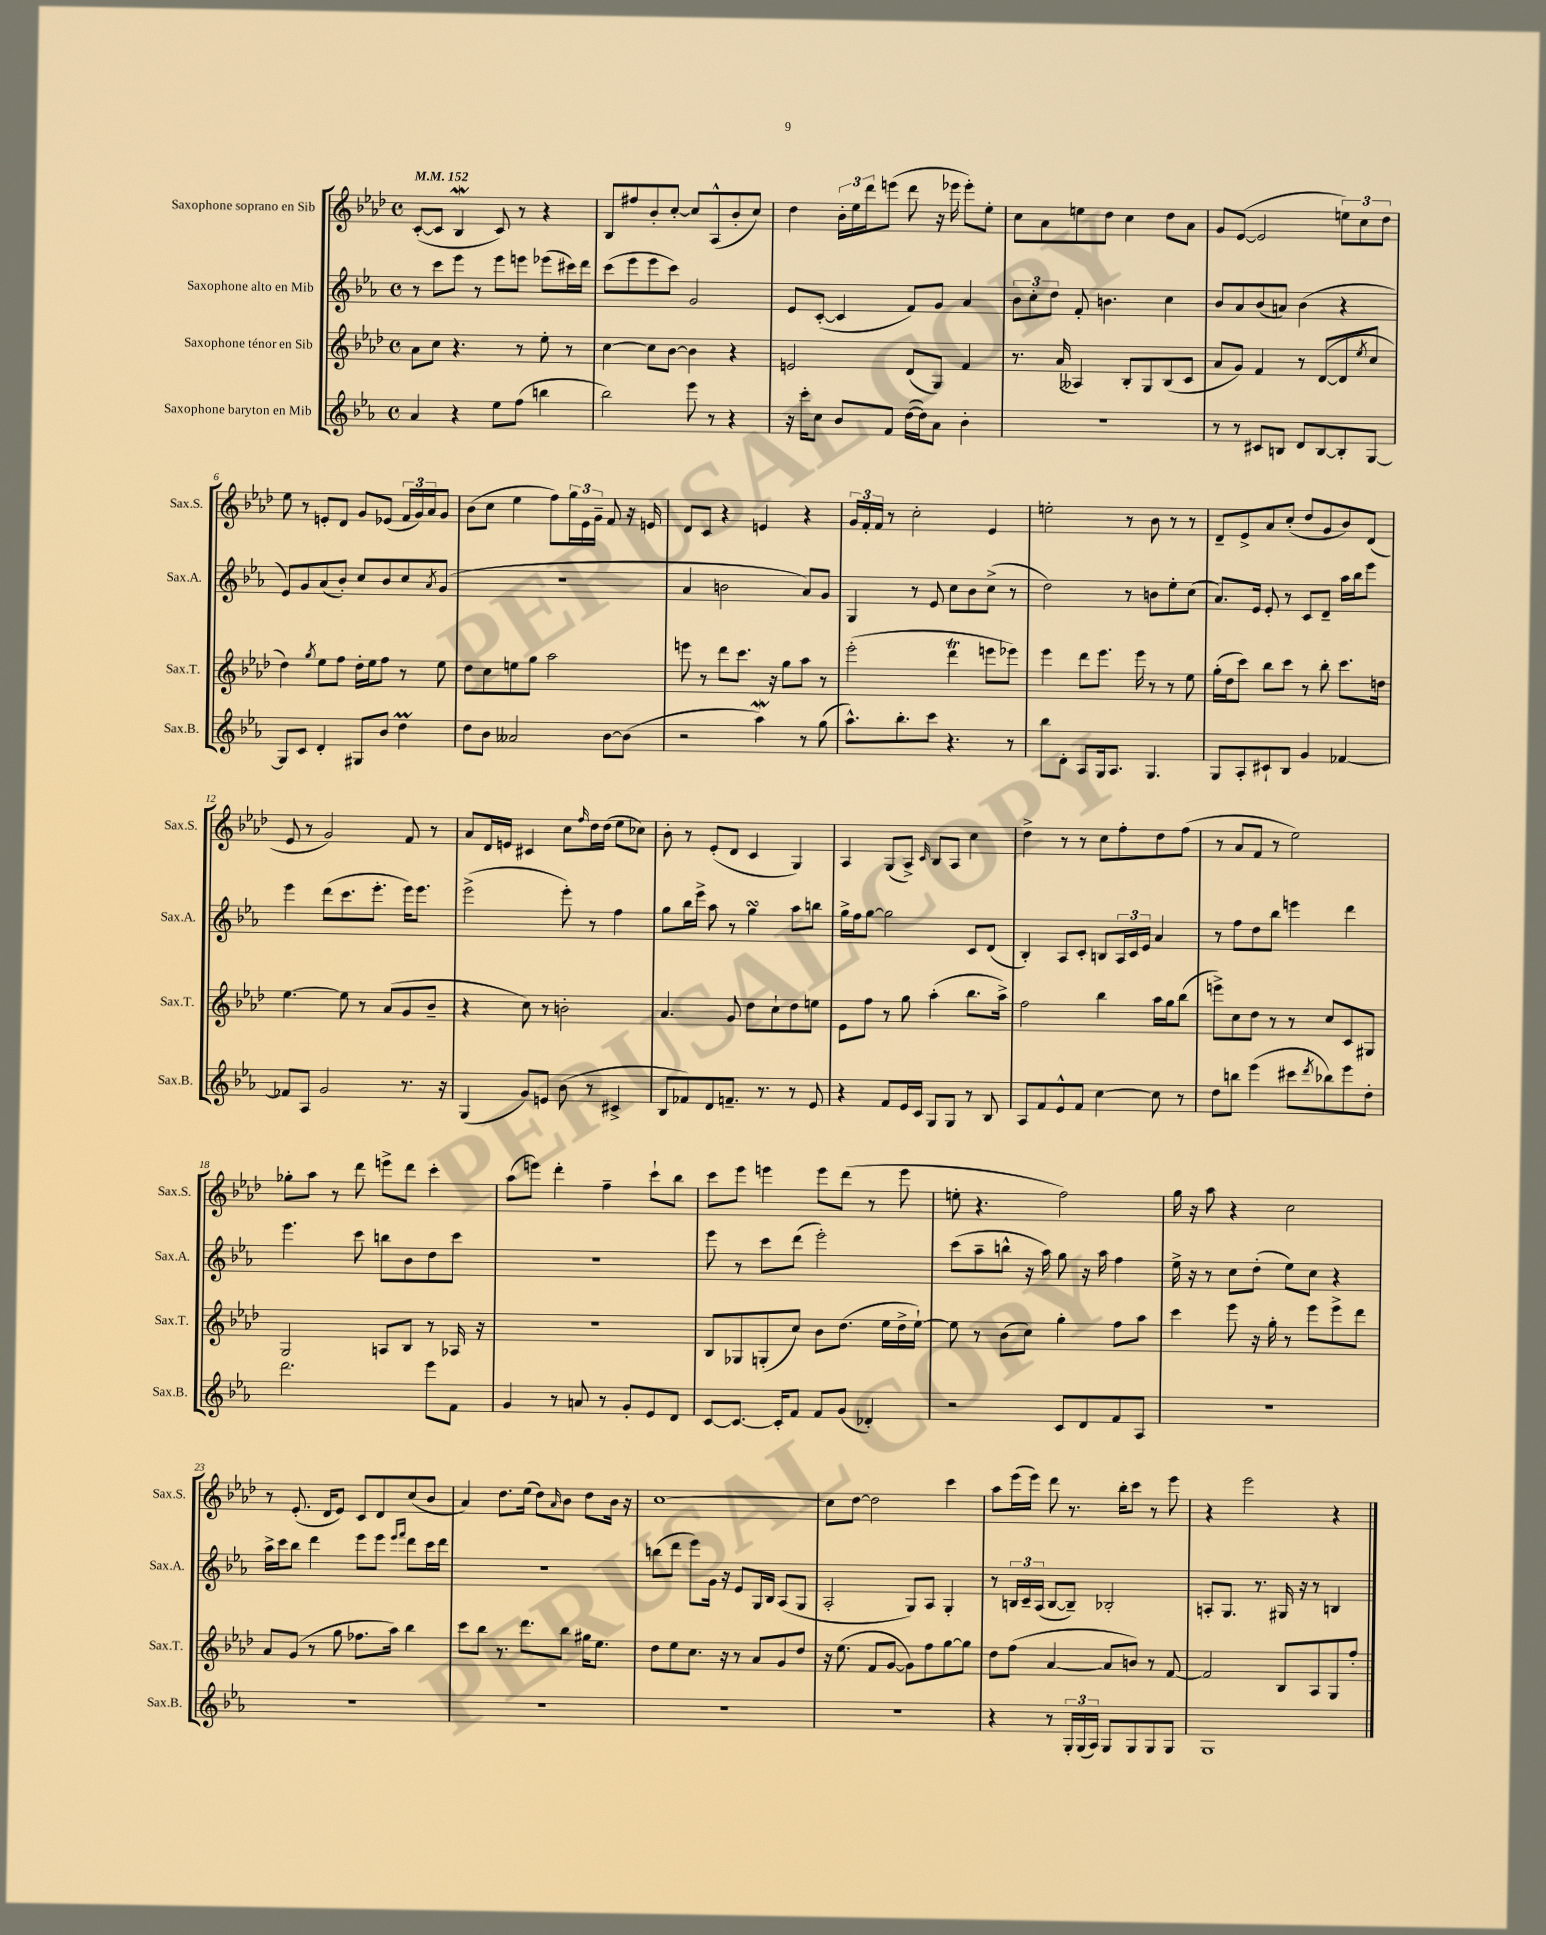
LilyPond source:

<<
\new StaffGroup <<
\new Staff = "s0" \with { instrumentName = "Saxophone soprano en Sib" shortInstrumentName = "Sax.S." } {
    \clef treble \key aes \major \defaultTimeSignature \time 4/4 \tempo 4 = 152
    c'8~-.( c'8 bes4\mordent c'8) r8 r4 |
    bes8 fis''8 bes'8-. c''8~-. c''8 aes8-^( bes'8-. c''8) |
    des''4 \tuplet 3/2 { bes'16-. ees''16 des'''16 } e'''8( des'''8 r16 ees'''16 ees'''8-.) ees''8-. |
    c''8 aes'8 e''8 des''8 c''4 des''8 aes'8 |
    g'8 ees'8~( ees'2 \tuplet 3/2 { e''8) c''8 des''8 } |
    ees''8 r8 e'8-. des'8 g'8 ees'8( \tuplet 3/2 { f'16 g'16) aes'16 } g'8 |
    bes'8( c''8 ees''4 f''8) \tuplet 3/2 { g''16 ees'16 g'16-- } f'8 r16 e'16 |
    des'8 c'8 r4 e'4 r4 |
    \tuplet 3/2 { g'16 f'16-. f'16 } r8 c''2-. ees'4 |
    e''2-. r8 bes'8 r8 r8 |
    des'8-- ees'8-> aes'8 c''8-.( des''8 g'8 bes'8) des'8( |
    ees'8 r8 g'2) f'8 r8 |
    aes'8 des'16 e'16 cis'4 c''8 \grace { f''16 } des''16 des''16( ees''8 ces''8) |
    bes'8-. r8 ees'8-.( des'8 c'4 g4) |
    aes4 g8( aes8->) \grace { c'16 } bes8 aes8 c''4 |
    des''4-> r8 r8 c''8 f''8-. des''8 f''8( |
    r8 aes'8 f'8 r8 ees''2) |
    ges''8-. aes''8 r8 des'''8 e'''8-> des'''8 c'''4-. |
    aes''8( e'''8) des'''4-. f''4-- c'''8-! bes''8 |
    c'''8 ees'''8 e'''4 e'''8 des'''8( r8 e'''8 |
    e''8-. r4. f''2) |
    g''16 r16 aes''8 r4 c''2 |
    r8 ees'8.-.( des'16 ees'8) c'8 des'8 c''8( bes'8 |
    aes'4) des''8. ees''16( des''8) \grace { aes'16 } bes'8 des''8 bes'16 r16 |
    c''1~ |
    c''8 des''8~ des''2 c'''4 |
    aes''8 ees'''16( ees'''16) des'''8 r8. bes''16-. c'''8 r8 ees'''8 |
    r4 ees'''2 r4 \bar "|." |
}
\new Staff = "s1" \with { instrumentName = "Saxophone alto en Mib" shortInstrumentName = "Sax.A." } {
    \clef treble \key ees \major \defaultTimeSignature \time 4/4
    r8 c'''8 ees'''8 r8 ees'''8 e'''8 ees'''8( cis'''16) d'''16 |
    c'''8( ees'''8 ees'''8 c'''8) g'2 |
    ees'8 c'8~-.( c'4 f'8) g'8 aes'4 |
    \tuplet 3/2 { bes'8 c''8-. d''8 } f'8-. b'4. c''4 |
    bes'8 aes'8 bes'8( a'8) bes'4( r4 |
    ees'8) g'8 aes'8( bes'8-.) c''8 bes'8 c''8 \acciaccatura { aes'8 } g'8( |
    r1 |
    aes'4 b'2 aes'8) g'8 |
    g4 r8 ees'8 c''8 bes'8 c''8->( r8 |
    d''2) r8 b'8 ees''8-. c''8( |
    aes'8.) ees'16 ees'8-. r8 c'8 d'8-- aes''16 bes''16 ees'''8 |
    ees'''4 d'''8( c'''8. ees'''8.-. ees'''16) ees'''8. |
    ees'''2->( ees'''8-.) r8 f''4 |
    g''8 bes''16 ees'''16-> aes''8 r8 g''4\turn aes''8 b''8 |
    g''16-> f''16 g''8~ g''2 c'8 d'8( |
    bes4-.) aes8 c'8-. b8 \tuplet 3/2 { aes16 c'16 ees'16 } aes'4 |
    r8 f''8 d''8 bes''8 e'''4 d'''4 |
    ees'''4. c'''8 b''8 bes'8 d''8 c'''8 |
    R1 |
    ees'''8 r8 c'''8 d'''8( ees'''2-.) |
    c'''8( aes''8-- b''8-^ r16 aes''16) g''8 r16 aes''16 f''4 |
    ees''16-> r16 r8 c''8 d''8-.( ees''8) c''8 r4 |
    aes''16-> c'''16 bes''8 d'''4 ees'''8 ees'''8 \grace { ees'''16 f'''16 } d'''8 c'''16 d'''16 |
    R1 |
    b''8( d'''8 ees'''8) g'16 r16 ees'8 g16 bes16 aes8( g8 |
    aes2-. g8) aes8 g4-. |
    r8 \tuplet 3/2 { b16 c'16-- aes16( } b8~ b8--) bes2-. |
    a8-. g8. r8. gis16 r16 r8 b4 \bar "|." |
}
\new Staff = "s2" \with { instrumentName = "Saxophone ténor en Sib" shortInstrumentName = "Sax.T." } {
    \clef treble \key aes \major \defaultTimeSignature \time 4/4
    aes'8 c''8 r4. r8 ees''8-. r8 |
    c''4~ c''8 bes'8~ bes'4 r4 |
    e'2 des'8( g8) f'4 |
    r8. aes'16( aeses4) bes8-. g8 bes8( c'8 |
    aes'8 g'8) f'4 r8 des'8~( des'8 \acciaccatura { ees''8 } c''8 |
    des''4) \acciaccatura { g''8 } ees''8 f''8 des''16-. ees''16 f''8 r8 ees''8 |
    des''8 c''8 e''8 g''8 aes''2 |
    e'''8 r8 des'''8 c'''8. r16 g''8 aes''8 r8 |
    ees'''2-.( des'''4\trill e'''8 ees'''8) |
    ees'''4 des'''8 ees'''8. ees'''16 r8 r8 ees''8 |
    g''16-.( des''16 c'''8) bes''8 c'''8 r8 bes''8-. c'''8. d''16 |
    ees''4.~ ees''8 r8 aes'8( g'8 bes'8-- |
    r4 c''8) r8 b'2-. |
    aes'4. g'8 des''8 c''8-! des''8 e''8 |
    ees'8 f''8 r8 g''8 aes''4-.( bes''8. aes''16->) |
    f''2 bes''4 aes''16 g''16 bes''8( |
    e'''8->) c''8 des''8 r8 r8 c''8 c'8 gis8 |
    g2 a8 bes8 r8 aes16 r16 |
    R1 |
    bes8 ges8 g8-.( c''8) bes'8 des''8.( ees''16 des''16-> ees''16~-!) |
    ees''8 r8 bes'8( c''8) g''4-. f''8 aes''8 |
    c'''4 ees'''8 r16 g''16-. r8 ees'''8 ees'''8-> des'''8 |
    aes'8 g'8( r8 g''8 fes''8. aes''16) bes''4 |
    c'''8 bes''8 r8. des'''8. bes''8 gis''16 ees''8. |
    des''8 ees''8 c''8. r16 r8 aes'8 g'8 des''8 |
    r16 ees''8.( f'8 g'8~ g'8) f''8 g''8~ g''8 |
    des''8 f''8( aes'4~ aes'8 b'8) r8 f'8~ |
    f'2 bes8 aes8 g8 f''8-. \bar "|." |
}
\new Staff = "s3" \with { instrumentName = "Saxophone baryton en Mib" shortInstrumentName = "Sax.B." } {
    \clef treble \key ees \major \defaultTimeSignature \time 4/4
    aes'4 r4 ees''8 f''8( b''4 |
    bes''2) ees'''8 r8 r4 |
    r16 c'''16-. c''8 bes'8 f'8 d''16~( d''16) aes'8 bes'4-. |
    R1 |
    r8 r8 cis'8 b8 d'8 b8~ b8-. g8~ |
    g8 c'8 d'4-. gis8 bes'8 d''4\prall |
    d''8 bes'8 aeses'2 bes'8~ bes'8( |
    r2 aes''4\mordent) r8 g''8( |
    aes''8.-^) bes''8.-. c'''8 r4. r8 |
    bes''8 d'8-. aes8 g16 aes8. g4. |
    g8 aes8-. cis'8-! bes8 g'4 fes'4~ |
    fes'8 aes8 g'2 r8. r16 |
    g4( g'8) e'8 bes'8( r8 cis'4-> |
    bes8 fes'8) d'8 f'8.-- r8. r8 ees'8 |
    r4 f'8 ees'16 c'16 g8 g8 r8 bes8 |
    aes8 f'8 ees'8-^ f'8 c''4~ c''8 r8 |
    d''8 b''8 ees'''4( cis'''8 \acciaccatura { d'''8 } bes''8) ees'''8 d''8-. |
    d'''2. ees'''8 f'8 |
    g'4 r8 a'8 r8 g'8-. ees'8 d'8 |
    c'8~ c'8.~ c'16-. f'8 f'8 g'8( des'4-.) |
    r2 c'8 d'8 f'8 aes8 |
    R1 |
    R1 |
    R1 |
    R1 |
    R1 |
    r4 r8 \tuplet 3/2 { g16-. g16( aes16) } g8 g8 g8 g8 |
    g1 \bar "|." |
}
>>
>>
